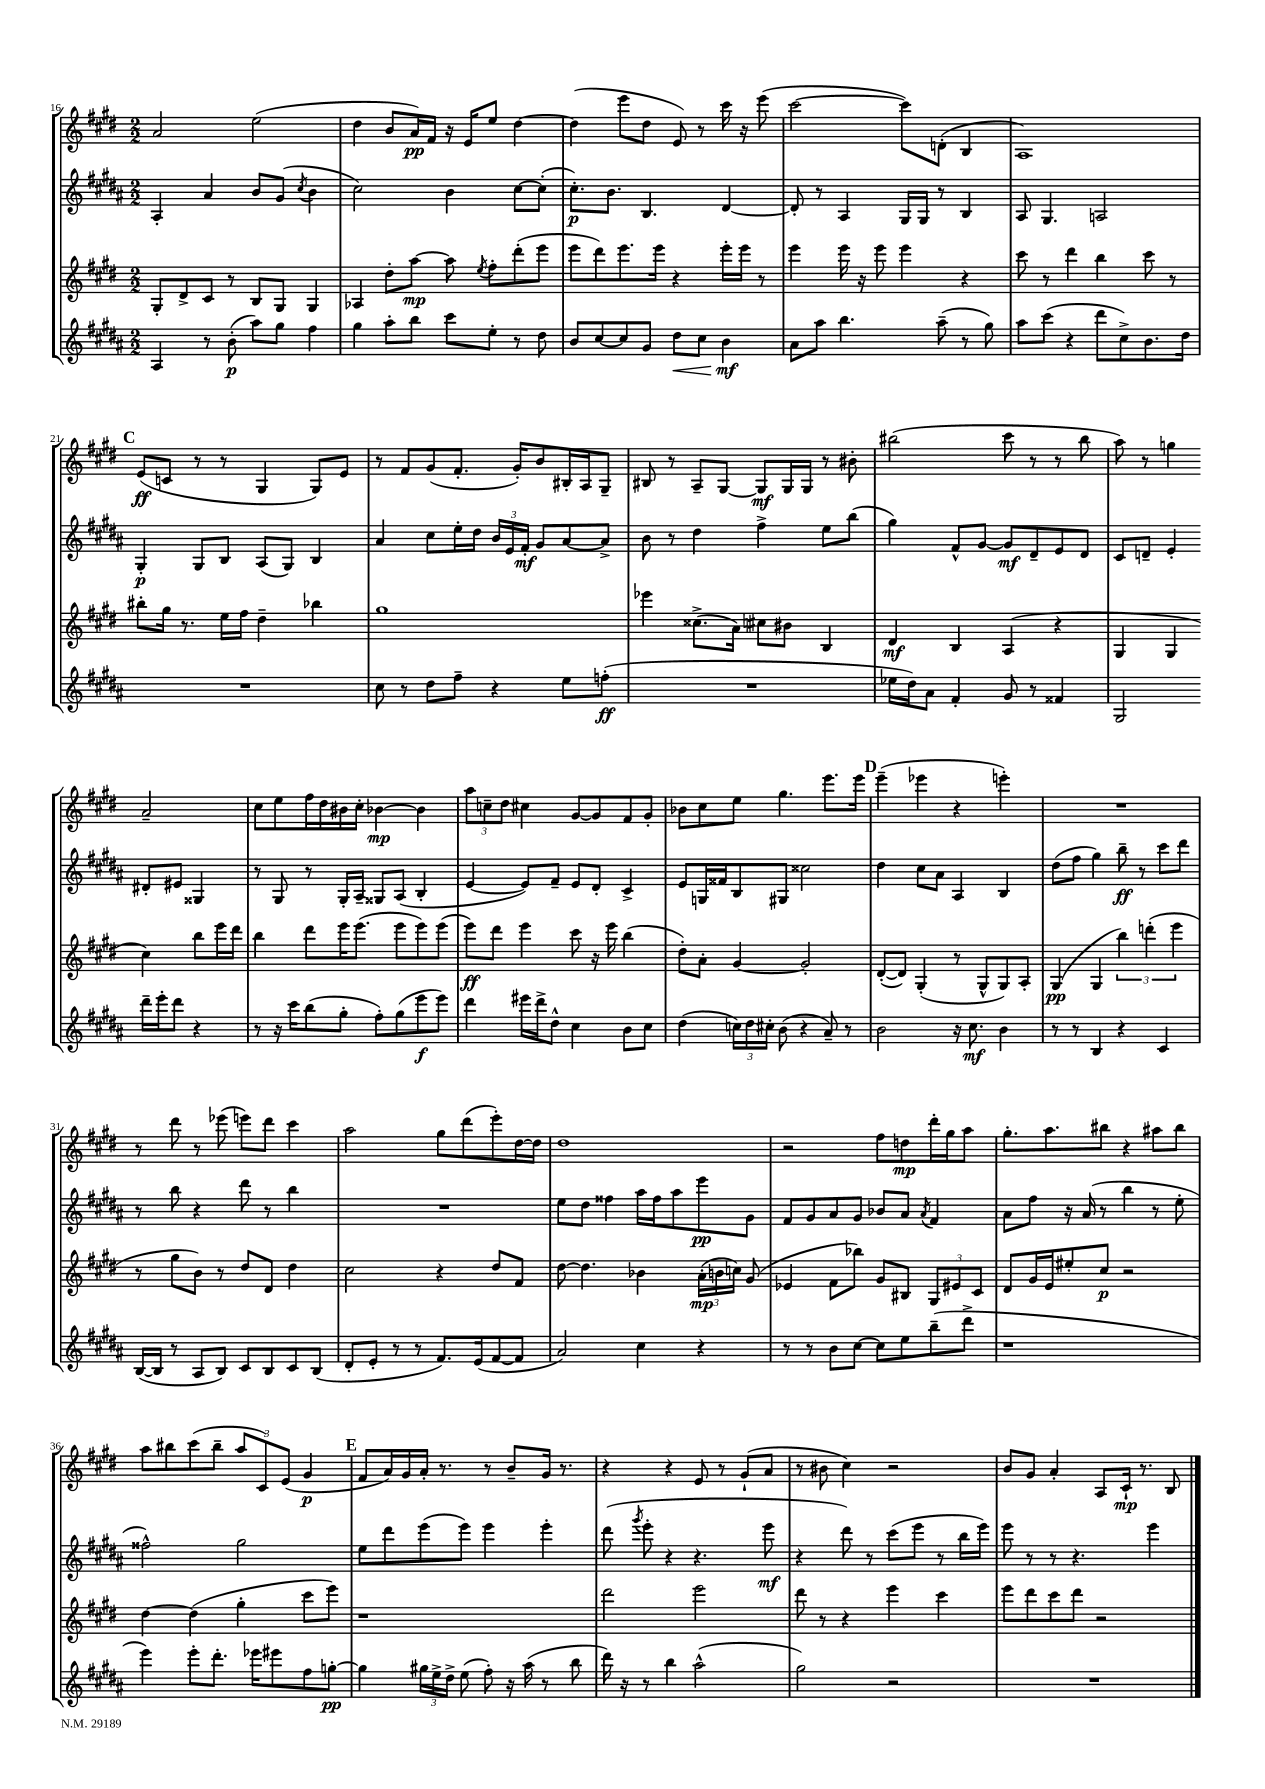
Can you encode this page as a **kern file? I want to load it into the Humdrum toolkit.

**kern	**kern	**kern	**kern
*staff4	*staff3	*staff2	*staff1
*clefG2	*clefG2	*clefG2	*clefG2
*k[f#c#g#d#a#]	*k[f#c#g#d#]	*k[f#c#g#d#a#]	*k[f#c#g#d#]
*M2/2	*M2/2	*M2/2	*M2/2
4A#/	8G#'/L	4A#'/	2a/
.	8d#^/	.	.
8r	8c#/J	4a#/	.
(8b'\	8r	.	.
8aa#\L)	8B/L	8b/L	(2ee\
8gg#\J	8G#/J	(8g#/J	.
.	.	8qcc#/	.
4ff#\	4G#/	4b\	.
=	=	=	=
4gg#\	4A-/	2cc#\)	4dd#\
8aa#'\L	8dd#'\L	.	8b/L
8bb\J	[8aa\J	.	16a/L)
.	.	.	16f#/JJ
8ccc#\L	8aa\]	4b\	16r
.	.	.	16e/LK
.	8qee/	.	.
8ee'\J	8ff#'\L	.	8ee/J
8r	(8ddd#'\	[8cc#\L	[4dd#\
8dd#\	8eee\J	(8cc#'\]J	.
=	=	=	=
8b/L	8eee\L	8.cc#'\L)	(4dd#\]
[8cc#/	8ddd#\)	.	.
.	.	8.b\J	.
8cc#/]	8.eee\	.	8eee\L
8g#/J	.	4.B/	8dd#\J
.	16eee\Jk	.	.
8dd#\L	4r	.	8e/)
8cc#\J	.	.	8r
4b\	16eee'\LL	[4d#/	16ccc#\
.	16eee\JJ	.	16r
.	8r	.	(8eee\
=	=	=	=
8a#\L	4eee\	8d#'/]	[2ccc#\
8aa#\J	.	8r	.
4.bb\	16eee\	4A#/	.
.	16r	.	.
.	8eee\	.	.
.	4eee\	16G#/LL	8ccc#\]L)
.	.	16G#/JJ	.
(8aa#~\	.	8r	(8d'\J
8r	4r	4B/	4B/
8gg#\)	.	.	.
=	=	=	=
8aa#\L	8ccc#\	8A#/	1A)
(8ccc#\J	8r	4.G#/	.
4r	4ddd#\	.	.
8ddd#\L	4bb\	2A/	.
8cc#^\)	.	.	.
8.b\	8ccc#\	.	.
.	8r	.	.
16dd#\Jk	.	.	.
=	=	=	=
1r	8bb#'\L	4G#'/	(8e/L
.	16gg#\Jk	.	8c/J
.	8.r	.	.
.	.	8G#/L	8r
.	16ee\LL	8B/J	8r
.	16ff#\JJ	.	.
.	4dd#~\	(8A#/L	4G#/
.	.	8G#/J)	.
.	4bb-\	4B/	8G#/L)
.	.	.	8e/J
=	=	=	=
8cc#\	1gg#	4a#/	8r
8r	.	.	8f#/L
8dd#\L	.	8cc#\L	(8g#/
8ff#~\J	.	16ee'\L	8.f#'/J
.	.	16dd#\JJ	.
4r	.	24b/LL	.
.	.	24e/	.
.	.	.	16g#'/LK)
.	.	24f#'/JJ	.
.	.	8g#/L	8b/
8ee\L	.	[8a#/	16B#'/L
.	.	.	16A/J
(8ff'\J	.	8a#^/]J	8G#~/J
=	=	=	=
1r	4eee-\	8b\	8B#/
.	.	8r	8r
.	(8.cc##^\L	4dd#\	8A~/L
.	.	.	[8G#/J
.	16a\Jk)	.	.
.	8cc#\L	4ff#^\	8G#/]L
.	8b#\J	.	16G#/L
.	.	.	16G#/JJ
.	4B/	8ee\L	8r
.	.	(8bb\J	8b#'\
=	=	=	=
16ee-\LL	4d#/	4gg#\)	(2bb#\
16dd#\J)	.	.	.
8a#\J	.	.	.
4f#'/	4B/	8f#^^/L	.
.	.	[8g#/J	.
8g#/	(4A/	8g#/]L	8ccc#\
8r	.	8d#~/	8r
4f##/	4r	8e/	8r
.	.	8d#/J	8bb#\
=	=	=	=
2G#/	4G#/	8c#/L	8aa\)
.	.	8d~/J	8r
.	4G#/	4e'/	4gg\
16ddd#~\LL	4cc#\)	8d#'/L	2a~/
16eee'\J	.	.	.
8ddd#\J	.	8e#/J	.
4r	8bb\L	4G##/	.
.	16eee\L	.	.
.	16ddd#\JJ	.	.
=	=	=	=
8r	4bb\	8r	8cc#\L
16r	.	8G#/	8ee\
16ccc#\LK	.	.	.
(8bb\	8ddd#\L	8r	16ff#\L
.	.	.	16dd#\
8gg#'\J	16eee\K	16G#'/LL	16b#\
.	(8.eee\J	16A#~/JJ	16cc#'\JJ
8ff#'\L)	.	8G##/L	[4b-\
(8gg#\	8eee\L	(8A#/J	.
8eee\	8eee\)	4B'/	4b-\]
8eee\J)	(8eee\J	.	.
=	=	=	=
4ddd#\	8eee\L)	[4e/	12aa\L
.	.	.	12cc~\
.	8ddd#\J	.	.
.	.	.	12dd#\J
16eee#\LL	4eee\	8e/]L)	4cc#\
16ddd#^\J	.	.	.
8dd#^^\J	.	8f#~/J	.
4cc#\	8ccc#\	8e/L	[8g#/L
.	16r	8d#'/J	8g#/]
.	16eee\	.	.
8b\L	(4bb\	4c#^/	8f#/
8cc#\J	.	.	8g#'/J
=	=	=	=
(4dd#\	8dd#'\L)	8e/L	8b-\L
.	8a'\J	16G/L	8cc#\
.	.	16f##/J	.
24cc\LL)	[4g#/	8B/	8ee\J
24dd#\	.	.	.
24cc#'\JJ	.	.	.
(8b\	.	8G#/J	4.gg#\
4r	2g#'/]	2cc##\	.
8a#~/)	.	.	8.eee\L
8r	.	.	.
.	.	.	16eee\Jk
=	=	=	=
2b\	([8d#'/L	4dd#\	(4eee~\
.	8d#/]J)	.	.
.	(4G#'/	8cc#\L	4eee-\
.	.	8a#\J	.
16r	8r	4A#/	4r
8.cc#\	.	.	.
.	8G#^^/L	.	.
4b\	8G#/)	4B/	4eee'\)
.	8A'/J	.	.
=	=	=	=
8r	(4G#/	(8dd#\L	1r
8r	.	8ff#\J	.
4B/	4G#/	4gg#\)	.
4r	6bb\)	8bb~\	.
.	.	8r	.
.	(6ddd'\	.	.
4c#/	.	8ccc#\L	.
.	6eee\	.	.
.	.	8ddd#\J	.
=	=	=	=
([16B/LL	8r	8r	8r
16B/]JJ	.	.	.
8r	8gg#\L	8bb\	8ddd#\
8A#/L	8b\J)	4r	8r
8B/J)	8r	.	(8eee-\
8c#/L	8dd#/L	8ddd#\	8eee\L)
8B/	8d#/J	8r	8ddd#\J
8c#/	4dd#\	4bb\	4ccc#\
(8B/J	.	.	.
=	=	=	=
8d#'/L	2cc#\	1r	2aa\
8e'/J	.	.	.
8r	.	.	.
8r	.	.	.
8.f#/L)	4r	.	8gg#\L
.	.	.	(8ddd#\
(16e/k	.	.	.
[8f#/	8dd#/L	.	8eee'\)
8f#/]J	8f#/J	.	[16dd#\L
.	.	.	16dd#\]JJ
=	=	=	=
2a#/)	[8dd#\	8ee\L	1dd#
.	4.dd#\]	8dd#\J	.
.	.	4ff##\	.
4cc#\	4b-\	16aa#\LL	.
.	.	16ff##\J	.
.	.	8aa#\	.
4r	(24a'\LL	8eee\	.
.	24b\	.	.
.	24cc\JJ)	.	.
.	(8g#/	8g#\J	.
=	=	=	=
8r	4e-/	8f#/L	2r
8r	.	8g#/	.
8b\L	8f#\L	8a#/	.
[8cc#\J	8bb-\J)	8g#/J	.
8cc#\]L	8g#/L	8b-/L	8ff#\L
8ee\	8B#/J	8a#/J	8dd\
.	.	8qa#/	.
(8bb~\	12G#/L	4f#/	16ddd#'\L
.	.	.	16gg#\J
.	12e#/	.	.
8ddd#^\J	.	.	8aa\J
.	12c#/J	.	.
=	=	=	=
1r	8d#/L	8a#\L	8.gg#'\L
.	16g#/L	8ff#\J	.
.	16e/J	.	8.aa\
.	8ee#'/	16r	.
.	.	(16a#/	.
.	8cc#/J	8r	8bb#\J
.	2r	4bb\	4r
.	.	8r	8aa#\L
.	.	8ee'\	8bb#\J
=	=	=	=
4eee\)	[4dd#\	2ff##^^\)	8aa\L
.	.	.	8bb#\
8eee'\L	(4dd#\]	.	(8ccc#\
8.ddd#'\J	.	.	8bb#~\J
.	4gg#'\	2gg#\	12aa/L
16eee-\LK	.	.	.
.	.	.	12c#/)
8eee#\	.	.	.
.	.	.	(12e/J
8ff#\	8ccc#\L	.	4g#/
[8gg'\J	8eee\J)	.	.
=	=	=	=
4gg\]	1r	8ee\L	8f#/L
.	.	8ddd#\	16a/L)
.	.	.	16g#/
24gg#\LL	.	(8eee\	16a'/JJ
24ee^\	.	.	.
.	.	.	8.r
24dd#^\JJ	.	.	.
(8ee\	.	8eee\J)	.
8ff#'\)	.	4eee\	8r
16r	.	.	8b~/L
(16aa#\	.	.	.
8r	.	4eee'\	16g#/Jk
.	.	.	8.r
8bb\	.	.	.
=	=	=	=
16ddd#\)	2ddd#\	(8ddd#\	4r
16r	.	.	.
.	.	8qggg#/	.
8r	.	8eee'\	.
4bb\	.	4r	4r
(2aa#^^\	2eee\	4.r	8e/
.	.	.	8r
.	.	.	(8g#`/L
.	.	8eee\	8a/J
=	=	=	=
2gg#\)	8ddd#\	4r	8r
.	8r	.	8b#\
.	4r	8ddd#\)	4cc#\)
.	.	8r	.
2r	4eee\	(8ccc#\L	2r
.	.	8eee\J	.
.	4ccc#\	8r	.
.	.	16bb\LL	.
.	.	16eee\JJ)	.
=	=	=	=
1r	8eee\L	8eee\	8b/L
.	8ddd#\	8r	8g#/J
.	8ccc#\	8r	4a'/
.	8ddd#\J	4.r	.
.	2r	.	8A/L
.	.	.	16c#`/Jk
.	.	.	8.r
.	.	4eee\	.
.	.	.	8B/
==	==	==	==
*-	*-	*-	*-
